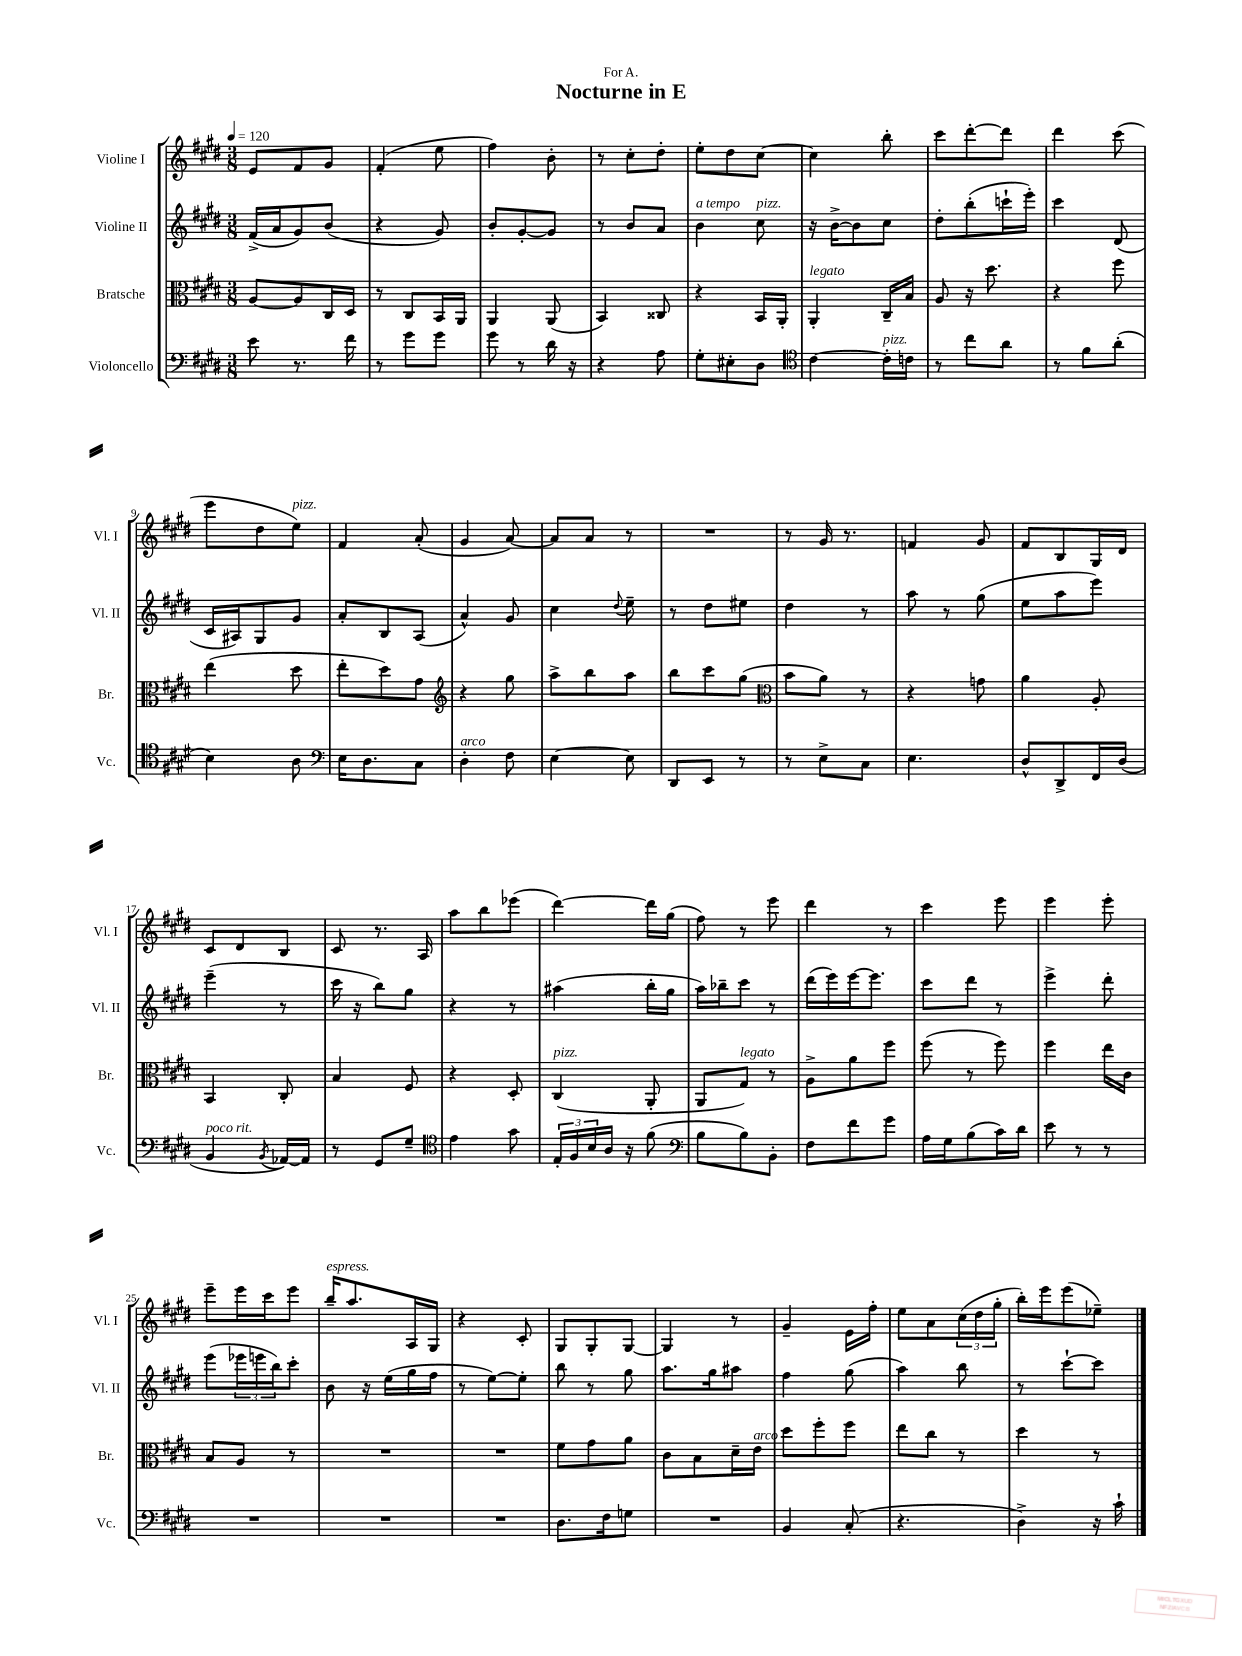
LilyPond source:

\header { title = "Nocturne in E" dedication = "For A." }
<<
\new StaffGroup <<
\new Staff = "s0" \with { instrumentName = "Violine I" shortInstrumentName = "Vl. I" } {
    \clef treble \key e \major \numericTimeSignature \time 3/8 \tempo 4 = 120
    e'8 fis'8 gis'8 |
    fis'4-.( e''8 |
    fis''4) b'8-. |
    r8 cis''8-. dis''8-. |
    e''8-. dis''8 cis''8~ |
    cis''4 b''8-. |
    cis'''8 dis'''8~-. dis'''8 |
    dis'''4 cis'''8( |
    e'''8 dis''8 e''8^\markup { \italic "pizz." }) |
    fis'4 a'8-.( |
    gis'4 a'8~) |
    a'8 a'8 r8 |
    R4. |
    r8 gis'16 r8. |
    f'4 gis'8 |
    fis'8 b8 gis16 dis'16 |
    cis'8 dis'8 b8 |
    cis'8 r8. a16 |
    a''8 b''8 ees'''8( |
    dis'''4~) dis'''16 gis''16( |
    fis''8) r8 e'''8 |
    dis'''4 r8 |
    cis'''4 e'''8 |
    e'''4 e'''8-. |
    e'''8-- e'''16 cis'''16 e'''8 |
    b''16--^\markup { \italic "espress." } a''8. a16 gis16 |
    r4 cis'8-. |
    gis8 gis8-. gis8~ |
    gis4 r8 |
    gis'4-- e'16 fis''16-. |
    e''8 a'8 \tuplet 3/2 { cis''16( dis''16 gis''16-. } |
    b''16-.) e'''16 e'''8( ees''8--) \bar "|." |
}
\new Staff = "s1" \with { instrumentName = "Violine II" shortInstrumentName = "Vl. II" } {
    \clef treble \key e \major \numericTimeSignature \time 3/8
    fis'16->( a'16 gis'8) b'8( |
    r4 gis'8) |
    b'8-. gis'8~-. gis'8 |
    r8 b'8 a'8 |
    b'4^\markup { \italic "a tempo" } cis''8^\markup { \italic "pizz." } |
    r16 b'16~-> b'8 cis''8 |
    dis''8-. b''8-.( c'''16-! e'''16-.) |
    cis'''4 dis'8( |
    cis'16 ais16) gis8 gis'8 |
    a'8-. b8 a8( |
    a'4-^) gis'8 |
    cis''4 \appoggiatura { dis''8 } e''8-- |
    r8 dis''8 eis''8 |
    dis''4 r8 |
    a''8 r8 gis''8( |
    e''8 a''8 e'''8) |
    e'''4--( r8 |
    cis'''16 r16 b''8) gis''8 |
    r4 r8 |
    ais''4( b''16-. gis''16 |
    a''16) bes''16-- cis'''8 r8 |
    dis'''16( e'''16) e'''16~ e'''8. |
    cis'''8 dis'''8 r8 |
    e'''4-> dis'''8-. |
    e'''8( \tuplet 3/2 { ees'''16 e'''16 b''16) } cis'''8-. |
    b'8 r16 e''16( gis''16 fis''16 |
    r8 e''8~) e''8-. |
    b''8 r8 gis''8 |
    a''8. gis''16 ais''8 |
    fis''4 gis''8( |
    a''4) b''8 |
    r8 cis'''8~-! cis'''8 \bar "|." |
}
\new Staff = "s2" \with { instrumentName = "Bratsche" shortInstrumentName = "Br." } {
    \clef alto \key e \major \numericTimeSignature \time 3/8
    a8~ a8 cis16 dis16 |
    r8 cis8 b,16 a,16 |
    a,4 a,8( |
    b,4) cisis8 |
    r4 b,16 a,16-. |
    a,4-.^\markup { \italic "legato" } cis16-- b16 |
    a8 r16 dis''8. |
    r4 fis''8 |
    e''4( dis''8 |
    e''8-. dis''8) gis'8 |
    \clef treble r4 gis''8 |
    a''8-> b''8 a''8 |
    b''8 cis'''8 gis''8( |
    \clef alto b'8 a'8) r8 |
    r4 g'8 |
    a'4 a8-. |
    b,4 cis8-. |
    b4 fis8 |
    r4 dis8-. |
    cis4^\markup { \italic "pizz." }( a,8-. |
    a,8 gis8^\markup { \italic "legato" }) r8 |
    a8-> a'8 fis''8 |
    fis''8( r8 fis''8) |
    fis''4 e''16 cis'16 |
    b8 a8 r8 |
    R4. |
    R4. |
    fis'8 gis'8 a'8 |
    cis'8 b8 dis'16-- e'16^\markup { \italic "arco" } |
    dis''8 fis''8-. fis''8 |
    e''8 cis''8 r8 |
    dis''4 r8 \bar "|." |
}
\new Staff = "s3" \with { instrumentName = "Violoncello" shortInstrumentName = "Vc." } {
    \clef bass \key e \major \numericTimeSignature \time 3/8
    e'8 r8. fis'16 |
    r8 gis'8 gis'8 |
    gis'8 r8 dis'16 r16 |
    r4 a8 |
    gis8-. eis8-. dis8 |
    \clef tenor cis'4~ cis'16-.^\markup { \italic "pizz." } c'16 |
    r8 cis''8 a'8 |
    r8 fis'8 a'8-.( |
    b4) a8 |
    \clef bass e16 dis8. cis8 |
    dis4-.^\markup { \italic "arco" } fis8 |
    e4~ e8 |
    dis,8 e,8 r8 |
    r8 e8-> cis8 |
    e4. |
    dis8-^ dis,8-> fis,16 dis16( |
    b,4^\markup { \italic "poco rit." } \acciaccatura { b,8 } aes,16~) aes,16 |
    r8 gis,8 gis8-- |
    \clef tenor e'4 gis'8 |
    \tuplet 3/2 { e16-. fis16 b16 } a16 r16 fis'8( |
    \clef bass b8 b8) b,8-. |
    fis8 fis'8 gis'8 |
    a16 gis16 b8( cis'16) dis'16 |
    e'8 r8 r8 |
    R4. |
    R4. |
    R4. |
    dis8. fis16 g8 |
    R4. |
    b,4 cis8-.( |
    r4. |
    dis4->) r16 cis'16-! \bar "|." |
}
>>
>>
